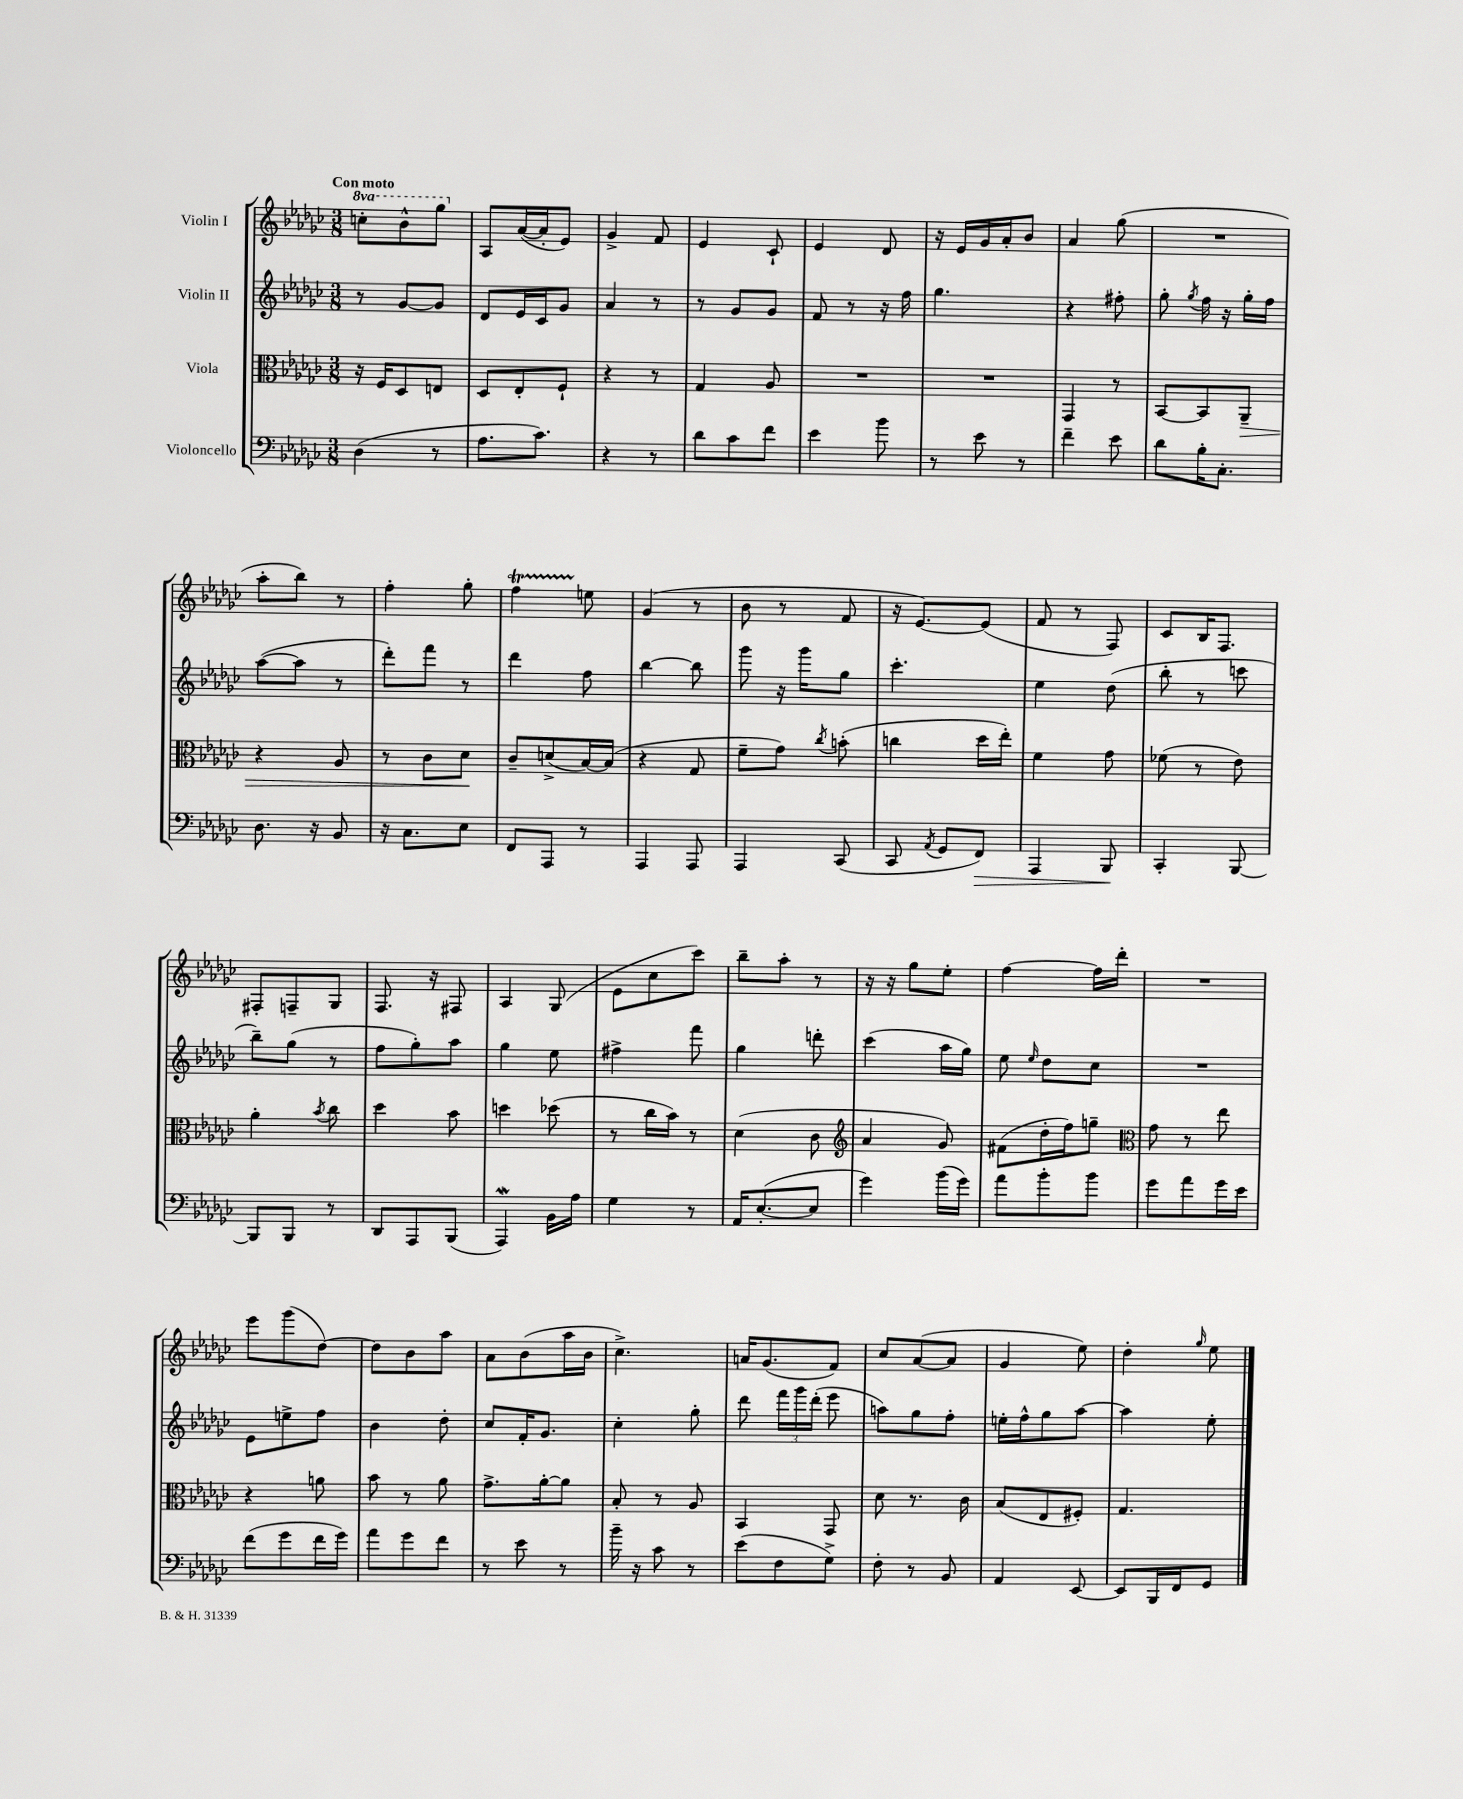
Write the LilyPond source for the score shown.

<<
\new StaffGroup <<
\new Staff = "s0" \with { instrumentName = "Violin I" } {
    \clef treble \key ges \major \numericTimeSignature \time 3/8 \set Staff.ottavationMarkups = #ottavation-simple-ordinals \tempo "Con moto"
    \autoBeamOff \ottava #1 c'''8[-. bes''8-^ ges'''8] \ottava #0 |
    aes8[ aes'16~( aes'16-. ees'8]) |
    ges'4-> f'8 |
    ees'4 ces'8-! |
    ees'4 des'8 |
    r16 ees'16[ ges'16 aes'16-. bes'8] |
    aes'4 ges''8( |
    R4. |
    aes''8[-. bes''8]) r8 |
    f''4-. ges''8-. |
    f''4\startTrillSpan e''8\stopTrillSpan |
    ges'4( r8 |
    bes'8 r8 f'8 |
    r16 ees'8.[~) ees'8]( |
    f'8 r8 f8) |
    ces'8[ bes16 f8.] |
    fis8[-. f8-- ges8] |
    f8. r16 fis8 |
    aes4 ges8( |
    ees'8[ ces''8 ces'''8]) |
    bes''8[-- aes''8]-. r8 |
    r16 r16 ges''8[ ees''8]-. |
    f''4~ f''16[ des'''16]-. |
    R4. |
    ees'''8[ ges'''8( des''8]~) |
    des''8[ bes'8 aes''8] |
    aes'8[ bes'8( aes''16 bes'16] |
    ces''4.->) |
    a'16[ ges'8.( f'8]) |
    ces''8[ aes'8~( aes'8] |
    ges'4 ees''8) |
    des''4-. \grace { ges''16 } ees''8 \bar "|." |
}
\new Staff = "s1" \with { instrumentName = "Violin II" } {
    \clef treble \key ges \major \numericTimeSignature \time 3/8
    \autoBeamOff r8 ges'8[~ ges'8] |
    des'8[ ees'16 ces'16 ges'8] |
    aes'4 r8 |
    r8 ges'8[ ges'8] |
    f'8 r8 r16 f''16 |
    ges''4. |
    r4 fis''8-. |
    ges''8-. \acciaccatura { ges''8 } f''16 r16 ges''16[-. f''16] |
    aes''8[~( aes''8] r8 |
    des'''8[-.) f'''8] r8 |
    des'''4 f''8 |
    bes''4~ bes''8 |
    ges'''8 r16 ges'''16[ ges''8] |
    ces'''4.-. |
    ees''4 des''8( |
    bes''8-. r8 c'''8 |
    bes''8[--) ges''8]( r8 |
    f''8[ ges''8-.) aes''8] |
    ges''4 ees''8 |
    fis''4-> f'''8 |
    ges''4 d'''8-. |
    ces'''4( aes''16[ ges''16]) |
    ees''8 \grace { ees''16 } des''8[ ces''8] |
    R4. |
    ees'8[ e''8-> f''8] |
    bes'4 des''8-. |
    ces''8[ f'16-. ges'8.] |
    ces''4-. ges''8-. |
    des'''8 \tuplet 3/2 { f'''16[ ges'''16 des'''16]-.( } ees'''8 |
    a''8[) ges''8 f''8]-. |
    e''16[-. f''16-^ ges''8 aes''8]~ |
    aes''4 ees''8-. \bar "|." |
}
\new Staff = "s2" \with { instrumentName = "Viola" } {
    \clef alto \key ges \major \numericTimeSignature \time 3/8
    \autoBeamOff r16 f16[ des8 e8] |
    des8[ ees8-. f8]-! |
    r4 r8 |
    ges4 aes8 |
    R4. |
    R4. |
    ges,4 r8 |
    bes,8[~ bes,8 aes,8]--\> |
    r4 aes8 |
    r8 ces'8[ des'8]\! |
    ces'8[-- d'8->( bes16~) bes16]( |
    r4 ges8 |
    f'8[-- ges'8]) \acciaccatura { ces''8 } b'8-.( |
    c''4 des''16[ ees''16]-.) |
    f'4 ges'8 |
    fes'8( r8 ees'8) |
    aes'4-. \acciaccatura { bes'8 } ces''8 |
    des''4 bes'8 |
    d''4 des''8( |
    r8 ces''16[ bes'16]) r8 |
    des'4( ces'8 |
    \clef treble aes'4 ges'8) |
    fis'8[( des''16-. f''16) g''8]-- |
    \clef alto ges'8 r8 ees''8 |
    r4 a'8 |
    bes'8 r8 aes'8 |
    ges'8.[-> aes'16~-. aes'8] |
    bes8-. r8 aes8 |
    bes,4 ges,8 |
    des'8 r8. ces'16 |
    bes8[( ees8 fis8]-.) |
    ges4. \bar "|." |
}
\new Staff = "s3" \with { instrumentName = "Violoncello" } {
    \clef bass \key ges \major \numericTimeSignature \time 3/8
    \autoBeamOff des4( r8 |
    aes8.[ ces'8.]) |
    r4 r8 |
    des'8[ ces'8 f'8] |
    ees'4 bes'8 |
    r8 ees'8 r8 |
    f'4-- ees'8 |
    des'8[ bes16-. ces8.]-. |
    des8. r16 bes,8 |
    r16 ces8.[ ees8] |
    f,8[ aes,,8] r8 |
    aes,,4 aes,,8 |
    aes,,4 ces,8( |
    ces,8 \acciaccatura { aes,8 } ges,8[ f,8]\>) |
    aes,,4 bes,,8\! |
    ces,4-. bes,,8~ |
    bes,,8[ bes,,8] r8 |
    des,8[ aes,,8 bes,,8]( |
    aes,,4\mordent) bes,16[ aes16] |
    ges4 r8 |
    aes,16[ ees8.~-.( ees8] |
    ges'4) bes'16[( ges'16]) |
    aes'8[ bes'8-. bes'8] |
    ges'8[ aes'8 ges'16 ees'16] |
    f'8[( ges'8 f'16 ges'16]) |
    aes'8[ ges'8 f'8] |
    r8 ees'8 r8 |
    bes'16-- r16 ces'8 r8 |
    ees'8[( f8 ges8]->) |
    f8-. r8 bes,8 |
    aes,4 ees,8~ |
    ees,8[ bes,,16 f,16 ges,8] \bar "|." |
}
>>
>>
\layout { \context { \Score \remove "Bar_number_engraver" } }
